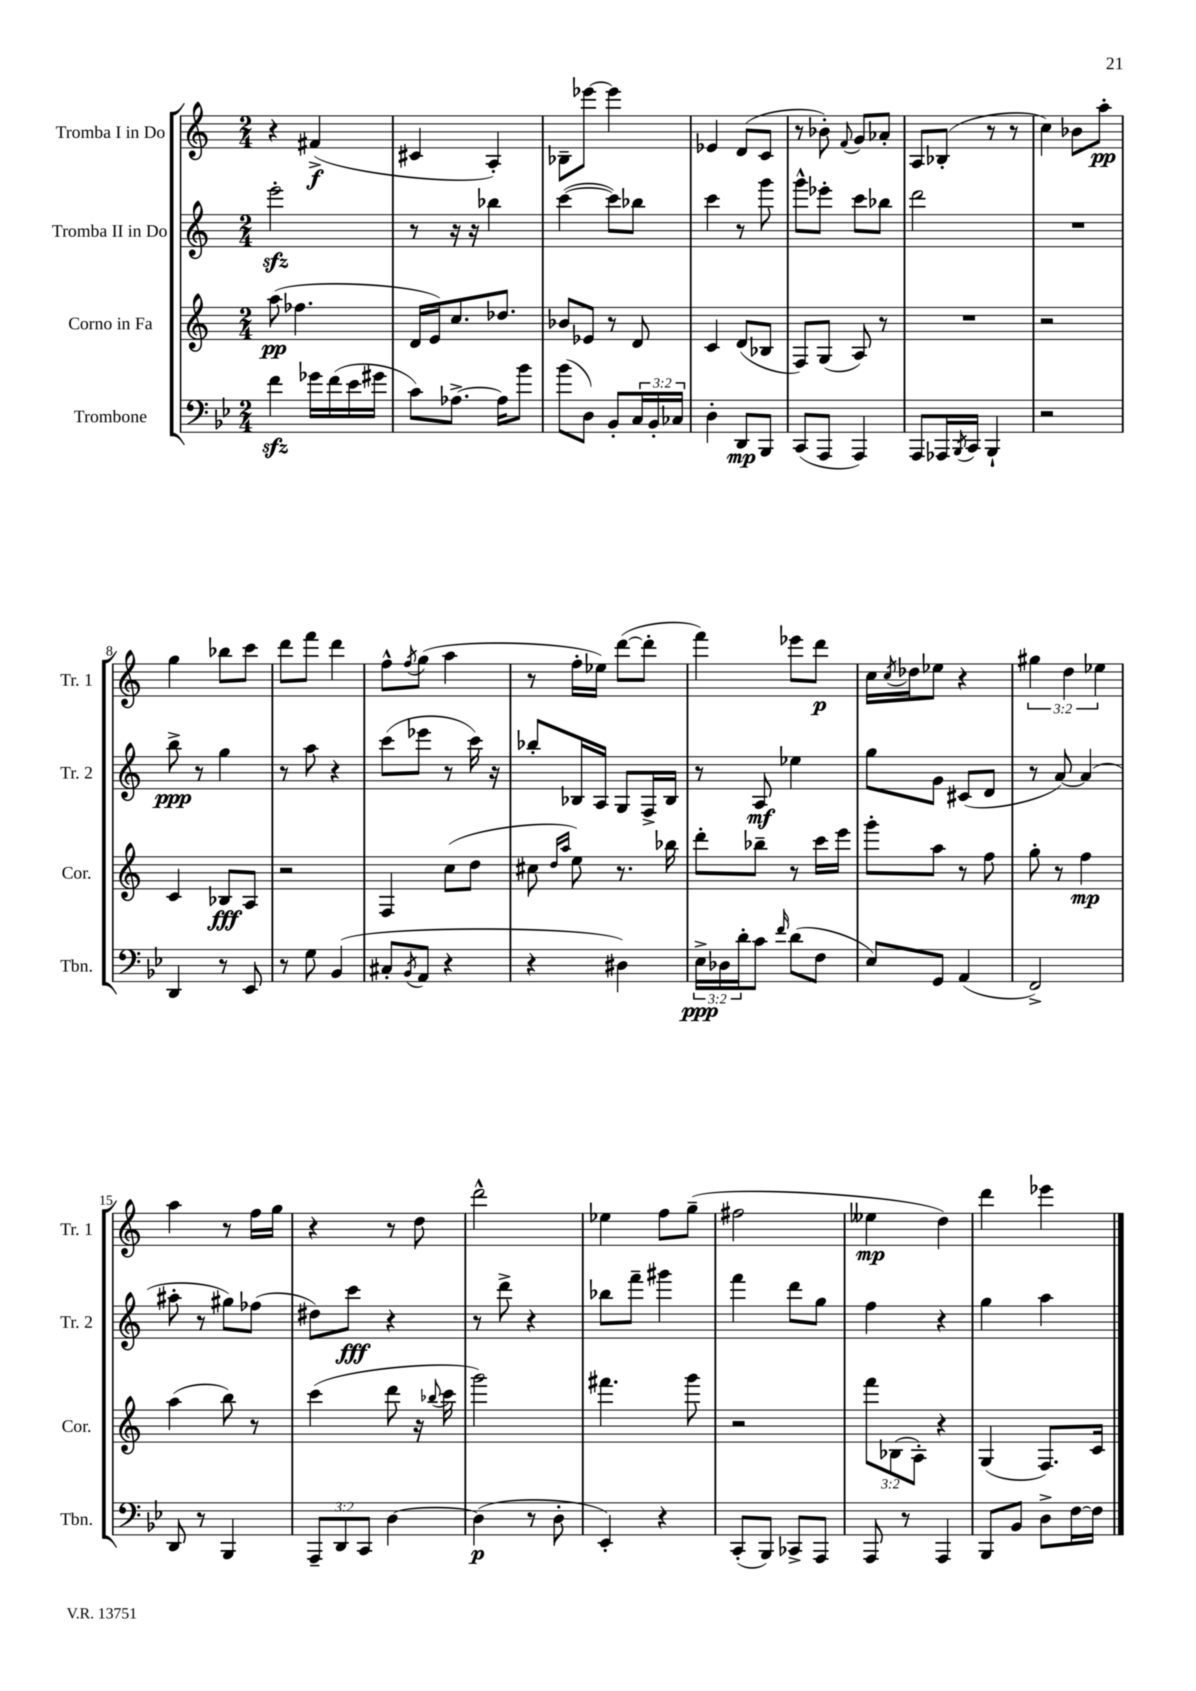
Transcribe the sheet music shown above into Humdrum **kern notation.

**kern	**dynam	**kern	**dynam	**kern	**dynam	**kern	**dynam
*part4	*part4	*part3	*part3	*part2	*part2	*part1	*part1
*staff4	*staff4	*staff3	*staff3	*staff2	*staff2	*staff1	*staff1
*I"Trombone	*	*I"Corno in Fa	*	*I"Tromba II in Do	*	*I"Tromba I in Do	*
*I'Tbn.	*	*I'Cor.	*	*I'Tr. 2	*	*I'Tr. 1	*
*clefF4	*	*clefG2	*	*clefG2	*	*clefG2	*
*k[b-e-]	*	*k[]	*	*k[]	*	*k[]	*
*M2/4	*	*M2/4	*	*M2/4	*	*M2/4	*
=1	=1	=1	=1	=1	=1	=1	=1
4fzz\	.	(8aa\	pp	2eeezz'\	.	4r	.
.	.	4.ff-X\	.	.	.	.	.
16g-X\LL	.	.	.	.	.	(4f#X^/	f
(16f\	.	.	.	.	.	.	.
16e-\	.	.	.	.	.	.	.
16g#X\JJ	.	.	.	.	.	.	.
=2	=2	=2	=2	=2	=2	=2	=2
8c\L)	.	16d/LL	.	8r	.	4c#X/	.
.	.	16e/J)	.	.	.	.	.
[8.A-X^\J	.	8.cc/	.	16r	.	.	.
.	.	.	.	16r	.	.	.
.	.	.	.	4bb-X\	.	4A'/)	.
16A-\KL]	.	8.dd-X/J	.	.	.	.	.
8b-\J	.	.	.	.	.	.	.
=3	=3	=3	=3	=3	=3	=3	=3
(8b-\L	.	8b-X/L	.	([4ccc\	.	8B-X~\L	.
8D\J)	.	8e-X/J	.	.	.	[8eee-X\J	.
8BB-'/L	.	8r	.	8ccc\L])	.	4eee-\]	.
24C/L	.	8d/	.	8bb-X\J	.	.	.
24BB-'/	.	.	.	.	.	.	.
24C-X/JJ	.	.	.	.	.	.	.
=4	=4	=4	=4	=4	=4	=4	=4
4D'\	.	4c/	.	4ccc\	.	4e-X/	.
8DD/L	mp	(8d/L	.	8r	.	(8d/L	.
8BBB-/J	.	8B-X/J	.	8ggg\	.	8c/J	.
=5	=5	=5	=5	=5	=5	=5	=5
(8CC/L	.	8F/L)	.	8ggg^^\L	.	8r	.
8AAA/J	.	(8G/J	.	8eee-X'\J	.	8b-X'\)	.
.	.	.	.	.	.	8qqf/	.
4AAA/)	.	8A/)	.	8ccc\L	.	8g/L	.
.	.	8r	.	8bb-X\J	.	8a-X'/J	.
=6	=6	=6	=6	=6	=6	=6	=6
8AAA/L	.	2r	.	2ddd\	.	8A/L	.
16AAA-X/L	.	.	.	.	.	(8B-X'/J	.
8qBBB-/	.	.	.	.	.	.	.
16CC/JJ	.	.	.	.	.	.	.
4BBB-`/	.	.	.	.	.	8r	.
.	.	.	.	.	.	8r	.
=7	=7	=7	=7	=7	=7	=7	=7
2r	.	2r	.	2r	.	4cc\)	.
.	.	.	.	.	.	8b-X\L	.
.	.	.	.	.	.	8aa'\J	pp
!!LO:LB:g=z
=8	=8	=8	=8	=8	=8	=8	=8
4DD/	.	4c/	.	8bb^\	ppp	4gg\	.
.	.	.	.	8r	.	.	.
8r	.	8B-X/L	fff	4gg\	.	8bb-X\L	.
8EE-/	.	8A/J	.	.	.	8ccc\J	.
=9	=9	=9	=9	=9	=9	=9	=9
8r	.	2r	.	8r	.	8ddd\L	.
8G\	.	.	.	8aa\	.	8fff\J	.
(4BB-/	.	.	.	4r	.	4ddd\	.
=10	=10	=10	=10	=10	=10	=10	=10
8C#X'/L	.	4F/	.	(8ccc\L	.	8ff^^\L	.
8qBB-/	.	.	.	.	.	8qff/	.
8AA/J	.	.	.	8eee-X\J	.	(8gg\J	.
4r	.	(8cc\L	.	8r	.	4aa\	.
.	.	8dd\J	.	16ccc\)	.	.	.
.	.	.	.	16r	.	.	.
=11	=11	=11	=11	=11	=11	=11	=11
4r	.	8cc#X\	.	8bb-X'/L	.	8r	.
.	.	16qqdd/LL	.	.	.	.	.
.	.	16qqaa/JJ	.	.	.	.	.
.	.	8ee\)	.	16B-X/L	.	16ff'\LL	.
.	.	.	.	16A/JJ	.	16ee-X\JJ)	.
4D#X\)	.	8.r	.	8G/L	.	([8ddd\L	.
.	.	.	.	16F^/L	.	8ddd'\J]	.
.	.	16bb-X\	.	16B-/JJ	.	.	.
=12	=12	=12	=12	=12	=12	=12	=12
24E-^\LL	ppp	8ddd'\L	.	8r	.	4fff\)	.
24D-X\	.	.	.	.	.	.	.
24d'\J	.	.	.	.	.	.	.
8c\J	.	8bb-X~\J	.	8A/	mf	.	.
16qqf/	.	.	.	.	.	.	.
(8d\L	.	8r	.	4ee-X\	.	8eee-X\L	.
8F\J	.	16ccc\LL	.	.	.	8ddd\J	p
.	.	16eee\JJ	.	.	.	.	.
=13	=13	=13	=13	=13	=13	=13	=13
8E-/L)	.	8ggg'\L	.	8gg\L	.	16cc\LL	.
.	.	.	.	.	.	8qcc/	.
.	.	.	.	.	.	16dd-X\J	.
8GG/J	.	8aa\J	.	8g\J	.	8ee-X\J	.
(4AA/	.	8r	.	(8c#X/L	.	4r	.
.	.	8ff\	.	8d/J	.	.	.
=14	=14	=14	=14	=14	=14	=14	=14
2FF^/)	.	8gg'\	.	8r	.	6gg#X\	.
.	.	8r	.	[8a/)	.	.	.
.	.	.	.	.	.	6dd\	.
.	.	4ff\	mp	(4a/]	.	.	.
.	.	.	.	.	.	6ee-X\	.
!!LO:LB:g=z
=15	=15	=15	=15	=15	=15	=15	=15
8DD/	.	(4aa\	.	8aa#X'\	.	4aa\	.
8r	.	.	.	8r	.	.	.
4BBB-/	.	8bb\)	.	8gg#X\L)	.	8r	.
.	.	8r	.	(8ff-X\J	.	16ff\LL	.
.	.	.	.	.	.	16gg\JJ	.
=16	=16	=16	=16	=16	=16	=16	=16
12AAA~/L	.	(4ccc\	.	8dd#X\L)	.	4r	.
12DD/	.	.	.	.	.	.	.
.	.	.	.	8ccc\J	fff	.	.
12CC/J	.	.	.	.	.	.	.
[4D\	.	8ddd\	.	4r	.	8r	.
.	.	16r	.	.	.	8dd\	.
.	.	8qqbb-X/	.	.	.	.	.
.	.	16ccc\	.	.	.	.	.
=17	=17	=17	=17	=17	=17	=17	=17
(4D\]	p	2ggg\)	.	8r	.	2ddd^^\	.
.	.	.	.	8ddd^\	.	.	.
8r	.	.	.	4r	.	.	.
8D'\	.	.	.	.	.	.	.
=18	=18	=18	=18	=18	=18	=18	=18
4EE-'/)	.	4.fff#X\	.	8bb-X\L	.	4ee-X\	.
.	.	.	.	8fff~\J	.	.	.
4r	.	.	.	4ggg#X\	.	8ff\L	.
.	.	8ggg\	.	.	.	(8gg~\J	.
=19	=19	=19	=19	=19	=19	=19	=19
(8CC'/L	.	2r	.	4fff\	.	2ff#X\	.
8BBB-/J)	.	.	.	.	.	.	.
8CC-X^/L	.	.	.	8ddd\L	.	.	.
8AAA/J	.	.	.	8gg\J	.	.	.
=20	=20	=20	=20	=20	=20	=20	=20
8AAA/	.	12fff\L	.	4ff\	.	4ee--X\	mp
.	.	(12B-X\	.	.	.	.	.
8r	.	.	.	.	.	.	.
.	.	12A'\J)	.	.	.	.	.
4AAA/	.	4r	.	4r	.	4dd\)	.
=21	=21	=21	=21	=21	=21	=21	=21
8BBB-/L	.	(4G/	.	4gg\	.	4ddd\	.
8BB-/J	.	.	.	.	.	.	.
8D^\L	.	8.F/L)	.	4aa\	.	4eee-X\	.
[16F\L	.	.	.	.	.	.	.
16F\JJ]	.	16c/Jk	.	.	.	.	.
==	==	==	==	==	==	==	==
*-	*-	*-	*-	*-	*-	*-	*-
